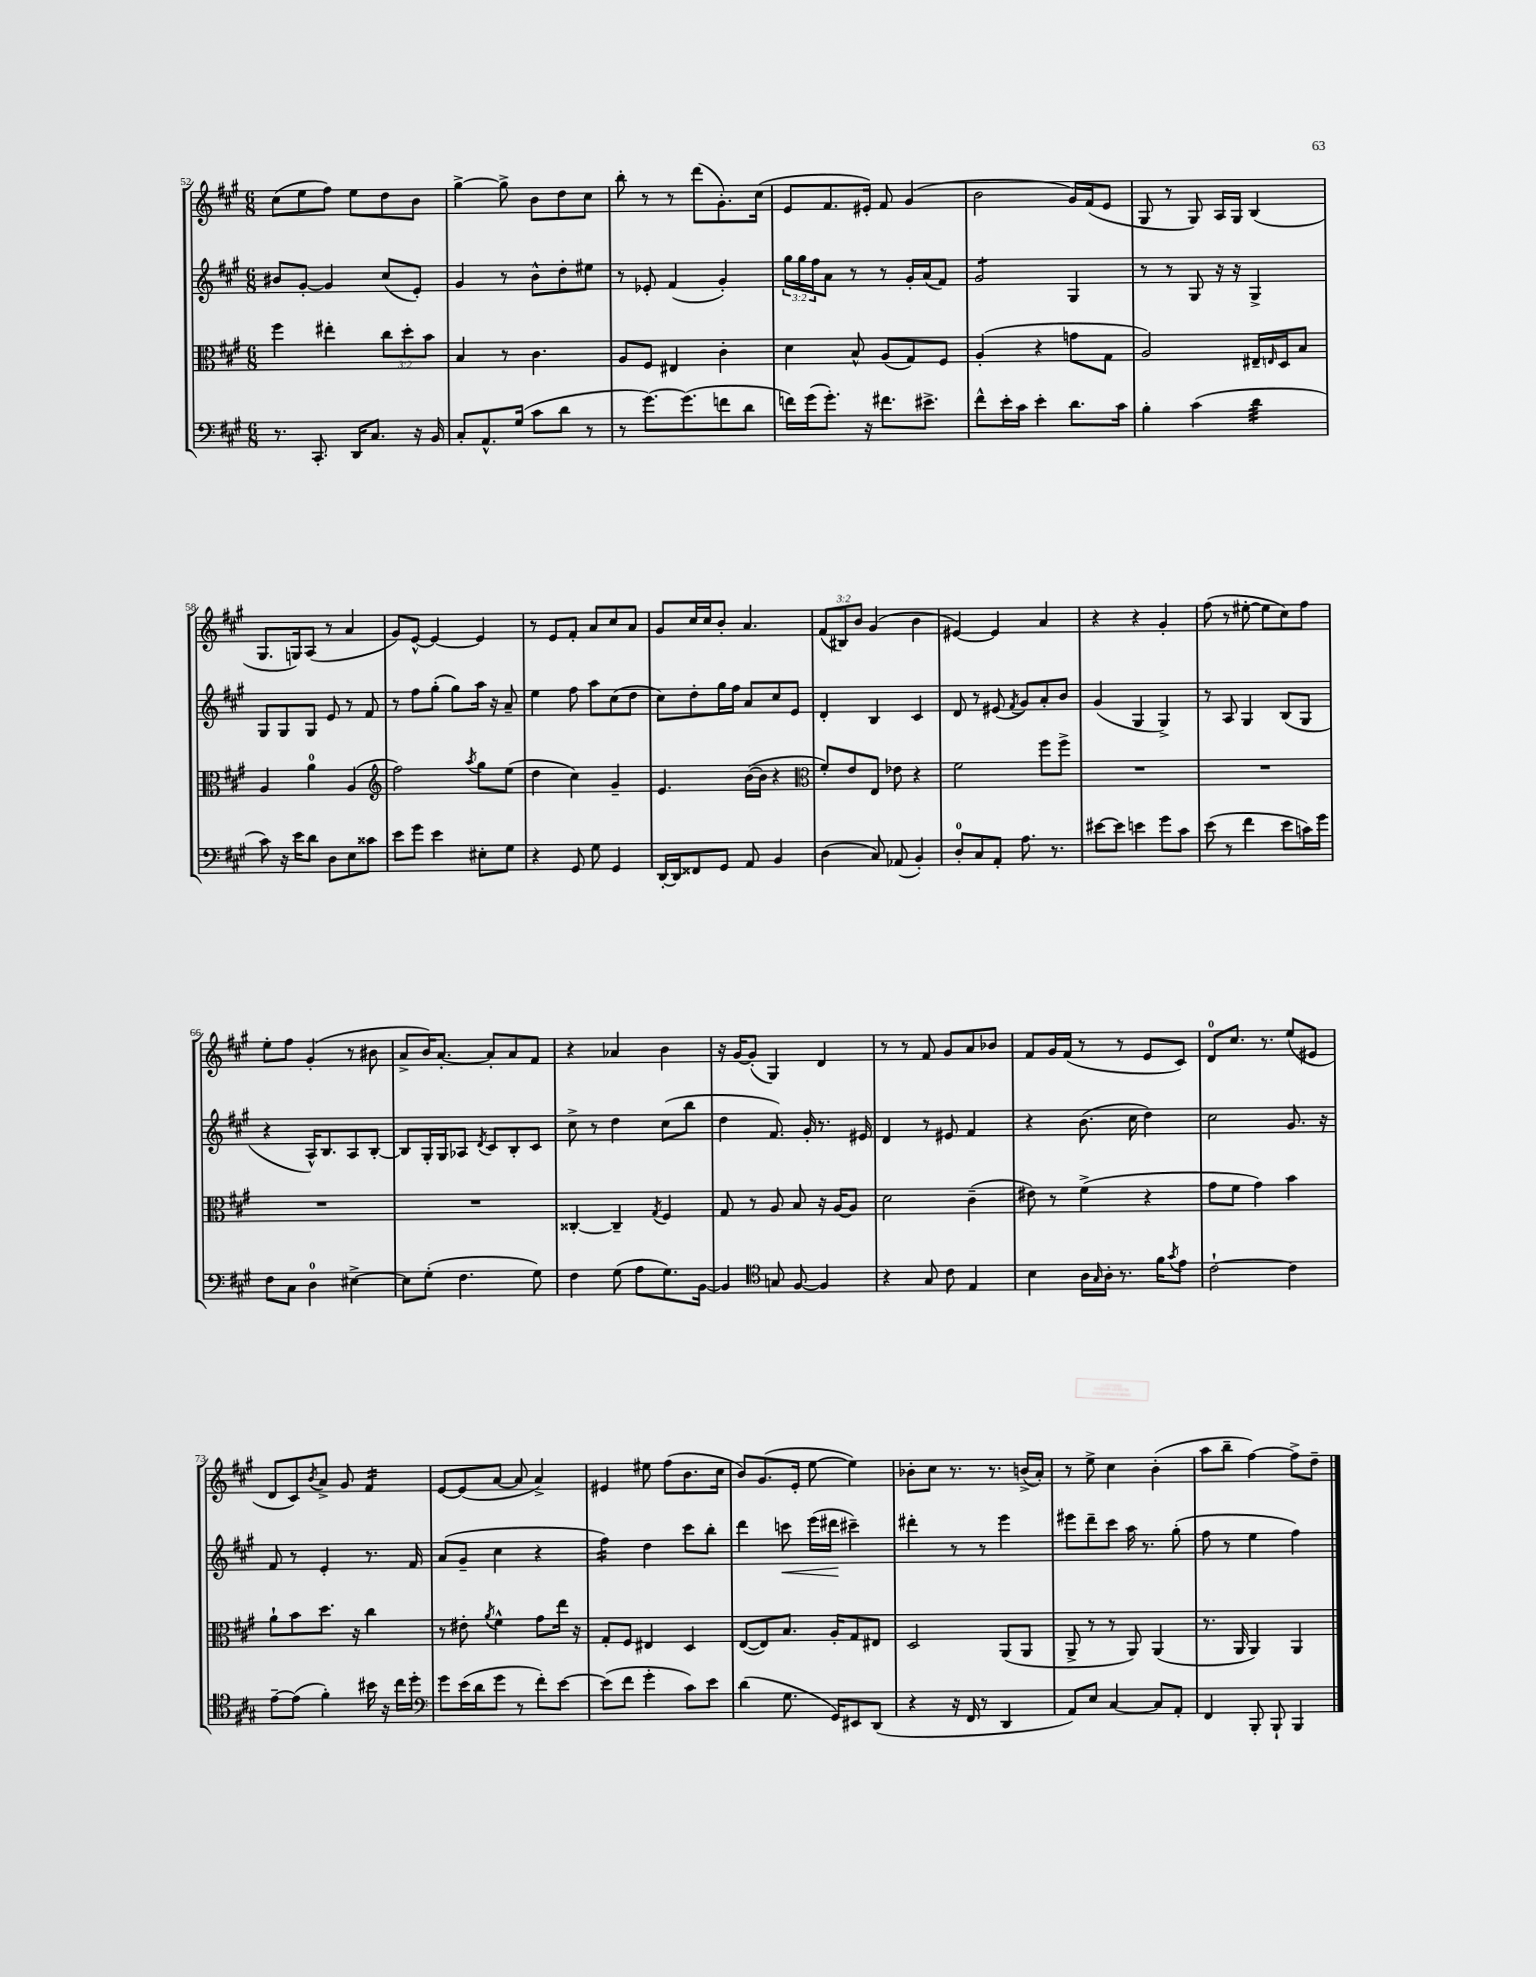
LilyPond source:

<<
\new StaffGroup <<
\new Staff = "s0" {
    \clef treble \key a \major \numericTimeSignature \time 6/8 \override Staff.TupletNumber.text = #tuplet-number::calc-fraction-text
    cis''8( e''8 fis''8) e''8 d''8 b'8 |
    gis''4~-> gis''8-> b'8 d''8 cis''8 |
    b''8-. r8 r8 d'''8( gis'8.-.) cis''16( |
    e'8 fis'8. eis'16-.) fis'8 gis'4( |
    b'2 gis'16) fis'16( e'8 |
    gis8 r8 gis8) a16 gis16 b4( |
    gis8. g16) a8( r8 a'4 |
    gis'8) e'8~-^ e'4~ e'4 |
    r8 e'8 fis'8-. a'8 cis''8 a'8 |
    gis'8 cis''16 cis''16 b'8-. a'4. |
    \tuplet 3/2 { fis'8( bis8) b'8 } gis'4( b'4 |
    eis'4~) eis'4 a'4 |
    r4 r4 gis'4-. |
    fis''8( r8 eis''8~-. eis''8 cis''8) fis''8 |
    e''8-. fis''8 gis'4-.( r8 bis'8 |
    a'8-> b'16) a'8.~-. a'8-. a'8 fis'8 |
    r4 aes'4 b'4 |
    r16 gis'16~ gis'8-.( gis4) d'4 |
    r8 r8 fis'8 gis'8 a'8 bes'8 |
    fis'8 gis'16 fis'16( r8 r8 e'8 cis'8) |
    d'8-0 cis''8. r8. e''8( eis'8 |
    d'8 cis'8) \acciaccatura { b'8 } a'8-> gis'8 fis'4:16 |
    e'8~ e'8( a'8~ a'8 a'4->) |
    eis'4 eis''8 fis''8( b'8. cis''16 |
    b'8) gis'8.( e'16-. e''8~ e''4) |
    bes'8-. cis''8 r8. r8. b'16->( a'16-.) |
    r8 e''8-> cis''4 b'4-.( |
    a''8 b''8-- fis''4~) fis''8-> d''8-- \bar "|." |
}
\new Staff = "s1" {
    \clef treble \key a \major \numericTimeSignature \time 6/8 \override Staff.TupletNumber.text = #tuplet-number::calc-fraction-text
    bis'8 gis'8~-. gis'4 cis''8( e'8-.) |
    gis'4 r8 b'8-^ d''8-. eis''8 |
    r8 ees'8-. fis'4( gis'4-.) |
    \tuplet 3/2 { gis''16 gis''16 fis''16 } a'8 r8 r8 gis'16-. a'16( fis'8) |
    gis'2:8 gis4 |
    r8 r8 gis8 r16 r16 gis4-> |
    gis8 gis8 gis8 e'8 r8 fis'8 |
    r8 fis''8 gis''8-.( gis''8) a''16 r16 a'8-- |
    e''4 fis''8 a''8 cis''8( d''8 |
    cis''8) d''8-. gis''16 fis''16 a'8 cis''8 e'8 |
    d'4-. b4 cis'4 |
    d'8 r8 eis'8( \acciaccatura { fis'8 } gis'8) a'8-. b'8 |
    gis'4( gis4 gis4->) |
    r8 a8 gis4 b8( gis8 |
    r4 a16-^) b8. a8 b8~-. |
    b8 gis16-. gis16 aes8 \acciaccatura { d'8 } cis'8 b8-. cis'8 |
    cis''8-> r8 d''4 cis''8( b''8 |
    d''4 fis'8.) gis'16-. r8. eis'16 |
    d'4 r8 eis'8 fis'4 |
    r4 b'8.( cis''16 d''4) |
    cis''2 gis'8. r16 |
    fis'8 r8 e'4-. r8. fis'16 |
    a'8( gis'8-- cis''4 r4 |
    fis''4:16) d''4 cis'''8 b''8-. |
    d'''4 c'''8\< e'''16( dis'''16\! cis'''4--) |
    dis'''4-. r8 r8 e'''4 |
    eis'''8 d'''8-- cis'''8 a''16 r8. gis''8-.( |
    fis''8 r8 e''4 fis''4) \bar "|." |
}
\new Staff = "s2" {
    \clef alto \key a \major \numericTimeSignature \time 6/8 \override Staff.TupletNumber.text = #tuplet-number::calc-fraction-text
    fis''4 eis''4-. \tuplet 3/2 { cis''8 d''8-. b'8 } |
    b4 r8 cis'4. |
    a8 fis8 eis4 cis'4-. |
    d'4 b8-^ a8( gis8) fis8 |
    a4-.( r4 g'8 gis8 |
    a2) eis16-- \grace { e16 } d16 b8 |
    a4 a'4-0 a4( |
    \clef treble fis''2) \acciaccatura { a''8 } gis''8 e''8( |
    d''4 cis''4) gis'4-- |
    e'4. b'16~( b'16 r4 |
    \clef alto fis'8-.) e'8 e8 ees'8 r4 |
    fis'2 fis''8 fis''8-> |
    R2. |
    R2. |
    R2. |
    R2. |
    cisis4~-. cisis4-- \acciaccatura { gis8 } fis4 |
    gis8 r8 a8 b8 r16 a16~ a8 |
    d'2 cis'4--( |
    eis'8) r8 fis'4->( r4 |
    gis'8 fis'8 gis'4) b'4 |
    a'8-! b'8 d''8. r16 cis''4 |
    r8 eis'8-. \acciaccatura { a'8 } fis'4-^ gis'8 e''16 r16 |
    gis8-. fis8 eis4 d4 |
    e8~( e8) b8. a16-. gis8 eis8 |
    d2 a,8( a,8 |
    a,8-> r8 r8 a,8) a,4( |
    r8. a,16 a,4) a,4 \bar "|." |
}
\new Staff = "s3" {
    \clef bass \key a \major \numericTimeSignature \time 6/8
    r8. cis,8.-. d,16 cis8. r16 b,16 |
    cis8-. a,8.-^ gis16( cis'8 d'8 r8 |
    r8 gis'8.~) gis'8.( f'8 d'8 |
    f'16) gis'16( gis'8.-.) r16 fis'8. eis'8.-> |
    fis'8-^ e'16-. cis'16 e'4-. d'8. cis'16 |
    b4-. cis'4( d'4:32 |
    cis'8) r16 e'16 d'8 d8 e8 cisis'8 |
    e'8 gis'8 e'4 eis8-. gis8 |
    r4 gis,8 gis8 gis,4 |
    d,16~-. d,16 fisis,8 gis,8 a,8 b,4 |
    d4( cis8) aes,8( b,4-.) |
    d8-0-. cis8 a,8-. a8. r8. |
    eis'8~ eis'8 e'4 gis'8 cis'8 |
    e'8( r8 fis'4 e'8 c'16) gis'16 |
    fis8 cis8 d4-0 eis4~-> |
    eis8 gis8-.( fis4. gis8) |
    fis4 gis8( a8 gis8.) b,16~ |
    b,4 \clef tenor g8 fis8~ fis4 |
    r4 gis8 cis'8 e4 |
    b4 a16 \grace { gis16 } a16-. r8. fis'16 \acciaccatura { gis'8 } e'8 |
    cis'2~-! cis'4 |
    e'8~-- e'8( fis'4-.) bis'16 r16 cis''16 d''16-. |
    \clef bass gis'8 e'16( d'16 gis'8 r8 fis'8-.) e'8~ |
    e'8( fis'8 gis'4-. cis'8) e'8 |
    d'4( gis8. gis,16) eis,8 d,8( |
    r4 r16 fis,16 r8 d,4 |
    a,8) e8 cis4~ cis8 a,8-. |
    fis,4 b,,8-. b,,8-! b,,4 \bar "|." |
}
>>
>>
\layout { \context { \Score currentBarNumber = #52 } }
